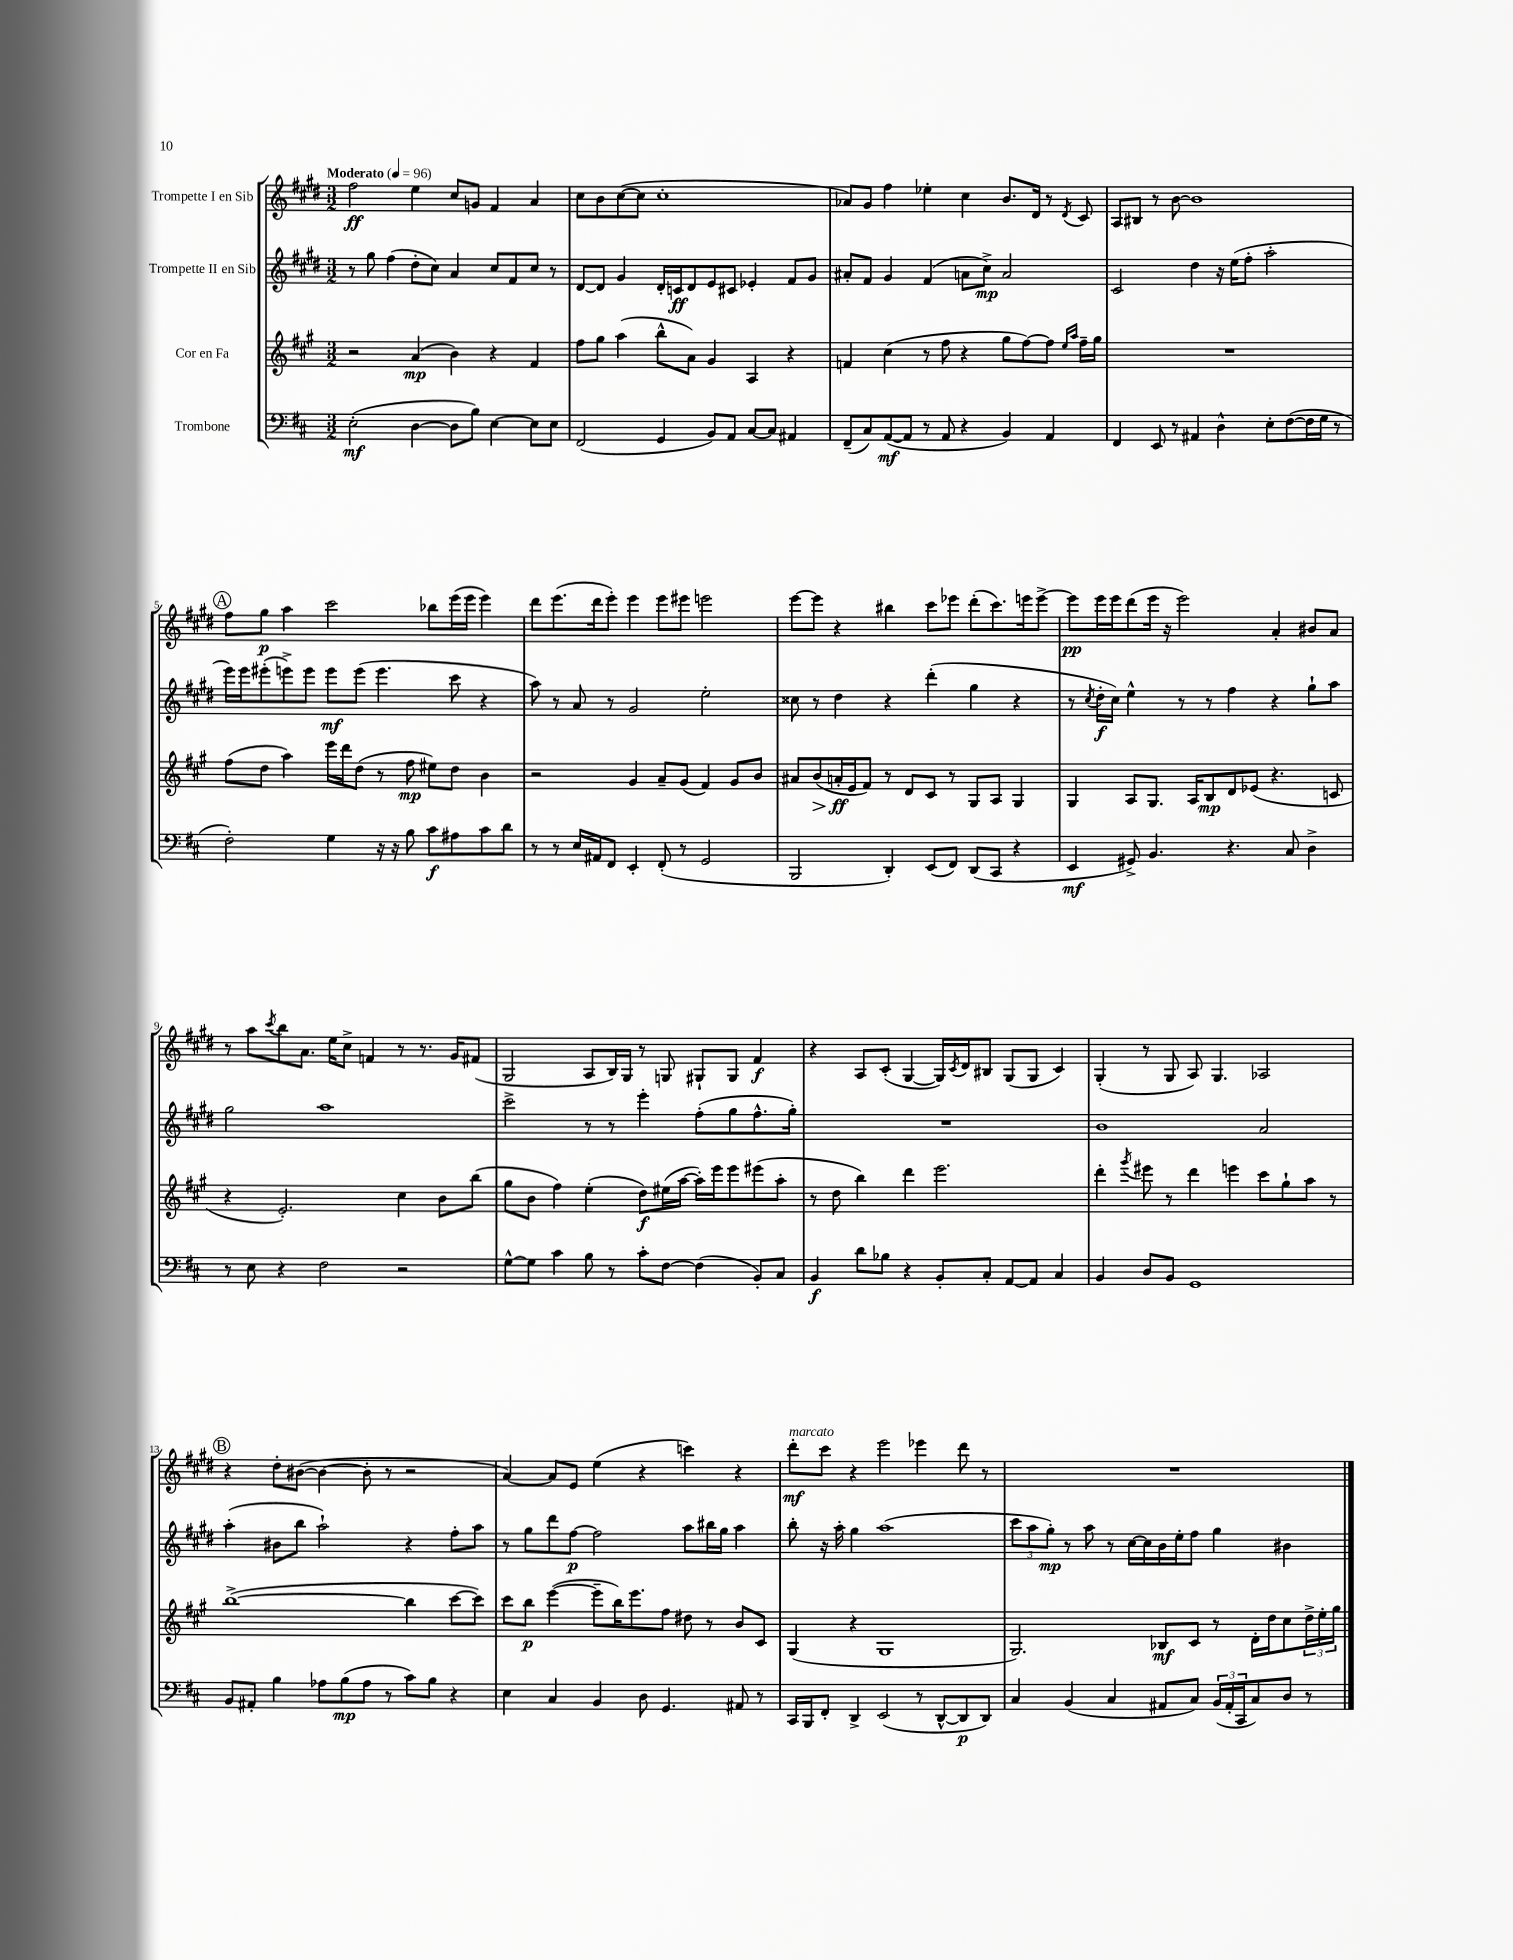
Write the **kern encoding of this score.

**kern	**dynam	**kern	**dynam	**kern	**dynam	**kern	**dynam
*part4	*part4	*part3	*part3	*part2	*part2	*part1	*part1
*staff4	*staff4	*staff3	*staff3	*staff2	*staff2	*staff1	*staff1
*I"Trombone	*	*I"Cor en Fa	*	*I"Trompette II en Sib	*	*I"Trompette I en Sib	*
*clefF4	*	*clefG2	*	*clefG2	*	*clefG2	*
*k[f#c#]	*	*k[f#c#g#]	*	*k[f#c#g#d#]	*	*k[f#c#g#d#]	*
*M3/2	*	*M3/2	*	*M3/2	*	*M3/2	*
*MM96	*	*MM96	*	*MM96	*	*MM96	*
=1	=1	=1	=1	=1	=1	=1	=1
!	!	!	!	!	!	!LO:TX:a:B:t=Moderato	!
(2E'\	mf	2r	.	8r	.	2ff#\	ff
.	.	.	.	8gg#\	.	.	.
.	.	.	.	(4ff#\	.	.	.
[4D\	.	(4a/	mp	8dd#'\L	.	4ee\	.
.	.	.	.	8cc#\J)	.	.	.
8D\L]	.	4b\)	.	4a/	.	8cc#/L	.
8B\J)	.	.	.	.	.	8gn/J	.
[4E\	.	4r	.	8cc#/L	.	4f#/	.
.	.	.	.	8f#/	.	.	.
8E\L]	.	4f#/	.	8cc#/J	.	4a/	.
8E\J	.	.	.	8r	.	.	.
=2	=2	=2	=2	=2	=2	=2	=2
(2FF#/	.	8ff#\L	.	[8d#/L	.	8cc#\L	.
.	.	8gg#\J	.	8d#/J]	.	8b\	.
.	.	(4aa\	.	4g#/	.	([8cc#\	.
.	.	.	.	.	.	8cc#\J]	.
4GG/	.	8bb^^\L	.	16d#'/LL	.	1cc#'	.
.	.	.	.	16cn/J	ff	.	.
.	.	8a\J)	.	8d#/	.	.	.
8BB/L)	.	4g#/	.	8e/	.	.	.
8AA/J	.	.	.	8c#X/J	.	.	.
[8C#/L	.	4A/	.	4e-X'/	.	.	.
8C#/J]	.	.	.	.	.	.	.
4AA#X/	.	4r	.	8f#/L	.	.	.
.	.	.	.	8g#/J	.	.	.
=3	=3	=3	=3	=3	=3	=3	=3
(8FF#~/L	.	4fn/	.	8a#X'/L	.	8a-X/L)	.
8C#/)	.	.	.	8f#/J	.	8g#/J	.
([8AA/	mf	(4cc#\	.	4g#/	.	4ff#\	.
8AA/J]	.	.	.	.	.	.	.
8r	.	8r	.	(4f#/	.	4ee-X'\	.
8AA/	.	8ff#\	.	.	.	.	.
4r	.	4r	.	8an\L	.	4cc#\	.
.	.	.	.	8cc#^\J)	mp	.	.
4BB/)	.	8gg#\L	.	2a/	.	8.b/L	.
.	.	[8ff#\)	.	.	.	.	.
.	.	.	.	.	.	16d#/Jk	.
4AA/	.	8ff#\J]	.	.	.	8r	.
.	.	16qqee/LL	.	.	.	.	.
.	.	16qqaa/JJ	.	.	.	8qd#/	.
.	.	16ff#~\LL	.	.	.	8c#/	.
.	.	16gg#\JJ	.	.	.	.	.
=4	=4	=4	=4	=4	=4	=4	=4
4FF#/	.	1.r	.	2c#/	.	8A/L	.
.	.	.	.	.	.	8B#X/J	.
8EE/	.	.	.	.	.	8r	.
8r	.	.	.	.	.	[8b\	.
4AA#X/	.	.	.	4dd#\	.	1b]	.
4D^^\	.	.	.	16r	.	.	.
.	.	.	.	(16ee\KL	.	.	.
.	.	.	.	8ff#'\J	.	.	.
8E'\L	.	.	.	2aa'\	.	.	.
([8F#\	.	.	.	.	.	.	.
16F#\L]	.	.	.	.	.	.	.
16G\JJ	.	.	.	.	.	.	.
8r	.	.	.	.	.	.	.
!!LO:LB:g=z
!!LO:REH:place=s1:t=A
=5	=5	=5	=5	=5	=5	=5	=5
2F#'\)	.	(8ff#\L	.	16eee\LL)	.	8ff#\L	.
.	.	.	.	16eee\J	.	.	.
.	.	8dd\J	.	(8eee#X'\	.	8gg#\J	p
.	.	4aa\)	.	8eeen^\)	.	4aa\	.
.	.	.	.	8eee\J	.	.	.
4G\	.	16eee\LL	.	8eee\L	mf	2ccc#\	.
.	.	16ddd\J	.	.	.	.	.
.	.	(8dd\J	.	(8eee\J	.	.	.
16r	.	8r	.	4.eee\	.	.	.
16r	.	.	.	.	.	.	.
8B\	.	8ff#\	mp	.	.	.	.
8c#\L	f	8ee#X\L)	.	.	.	8bb-X\L	.
8A#X\	.	8dd\J	.	8ccc#\	.	(16eee\L	.
.	.	.	.	.	.	16eee\JJ	.
8c#\	.	4b\	.	4r	.	4eee\)	.
8d\J	.	.	.	.	.	.	.
=6	=6	=6	=6	=6	=6	=6	=6
8r	.	2r	.	8aa\)	.	8ddd#\L	.
8r	.	.	.	8r	.	(8.eee\	.
16E/LL	.	.	.	8a/	.	.	.
16AA#X/J	.	.	.	.	.	16ddd#\k	.
8FF#/J	.	.	.	8r	.	8eee'\J)	.
4EE'/	.	4g#/	.	2g#/	.	4eee\	.
(8FF#'/	.	8a~/L	.	.	.	8eee\L	.
8r	.	(8g#/J	.	.	.	8eee#X\J	.
2GG/	.	4f#/)	.	2ee'\	.	2eeen\	.
.	.	8g#/L	.	.	.	.	.
.	.	8b/J	.	.	.	.	.
=7	=7	=7	=7	=7	=7	=7	=7
2BBB/	.	8a#X/L	.	8cc##X\	.	[8eee\L	.
!	!	!	!LO:HP:b	!	!	!	!
.	.	(8b/	>	8r	.	8eee\J]	.
.	.	16an'/L	ff	4dd#\	.	4r	.
.	.	16e/J	]	.	.	.	.
.	.	8f#/J)	.	.	.	.	.
4DD'/)	.	8r	.	4r	.	4bb#X\	.
.	.	8d/L	.	.	.	.	.
(8EE/L	.	8c#/J	.	(4ddd#'\	.	8ccc#\L	.
8FF#/J)	.	8r	.	.	.	8eee-X\J	.
(8DD/L	.	8G#/L	.	4gg#\	.	(8ddd#'\L	.
8CC#/J	.	8A/J	.	.	.	8.ccc#\)	.
4r	.	4G#/	.	4r	.	.	.
.	.	.	.	.	.	16eeen\k	.
.	.	.	.	.	.	[8eee^\J	.
=8	=8	=8	=8	=8	=8	=8	=8
4EE/	mf	4G#/	.	8r	.	8eee\L]	pp
.	.	.	.	8qcc#/	.	.	.
.	.	.	.	16dd#'\LL	f	16eee\L	.
.	.	.	.	16cc#\JJ)	.	16eee\J	.
8GG#X^/)	.	8A/L	.	4ee^^\	.	(8ddd#\	.
4.BB/	.	8.G#/J	.	.	.	16eee\Jk	.
.	.	.	.	.	.	16r	.
.	.	.	.	8r	.	2eee\)	.
.	.	16A/KL	.	.	.	.	.
.	.	8B/	mp	8r	.	.	.
4.r	.	8d/	.	4ff#\	.	.	.
.	.	(8e-X/J	.	.	.	.	.
.	.	4.r	.	4r	.	4a'/	.
8C#/	.	.	.	.	.	.	.
4D^\	.	.	.	8gg#`\L	.	8b#X/L	.
.	.	8cn/	.	8aa\J	.	8a/J	.
!!LO:LB:g=z
=9	=9	=9	=9	=9	=9	=9	=9
8r	.	4r	.	2gg#\	.	8r	.
8E\	.	.	.	.	.	8aa\L	.
.	.	.	.	.	.	8qccc#/	.
4r	.	2.e'/)	.	.	.	8bb\	.
.	.	.	.	.	.	8.a\J	.
2F#\	.	.	.	1aa	.	.	.
.	.	.	.	.	.	16ee\KL	.
.	.	.	.	.	.	8cc#^\J	.
.	.	.	.	.	.	4fn/	.
2r	.	4cc#\	.	.	.	8r	.
.	.	.	.	.	.	8.r	.
.	.	8b\L	.	.	.	.	.
.	.	.	.	.	.	16g#/KL	.
.	.	(8bb\J	.	.	.	(8f#X/J	.
=10	=10	=10	=10	=10	=10	=10	=10
[8G^^\L	.	8gg#\L	.	2ccc#^\	.	2G#/	.
8G\J]	.	8b\J	.	.	.	.	.
4c#\	.	4ff#\)	.	.	.	.	.
8B\	.	(4ee'\	.	8r	.	8A/L	.
8r	.	.	.	8r	.	16B/L)	.
.	.	.	.	.	.	16G#/JJ	.
8c#'\L	.	8dd\L)	f	4eee'\	.	8r	.
[8F#\J	.	(16ee#X\L	.	.	.	8Gn/	.
.	.	[16aa\JJ	.	.	.	.	.
(4F#\]	.	16aa'\LL])	.	(8ff#'\L	.	8G#X`/L	.
.	.	16eee\J	.	.	.	.	.
.	.	8eee\	.	8gg#\	.	8G#/J	.
8BB'/L)	.	(8eee#X\	.	8.ff#^^\	.	4f#/	f
8C#/J	.	8aa'\J	.	.	.	.	.
.	.	.	.	16gg#'\Jk)	.	.	.
=11	=11	=11	=11	=11	=11	=11	=11
4BB/	f	8r	.	1.r	.	4r	.
.	.	8dd\	.	.	.	.	.
8d\L	.	4bb\)	.	.	.	8A/L	.
8B-X\J	.	.	.	.	.	(8c#'/J	.
4r	.	4ddd\	.	.	.	[4G#/	.
8BB'/L	.	2.eee\	.	.	.	16G#/LL])	.
.	.	.	.	.	.	8qc#/	.
.	.	.	.	.	.	16d#/J	.
8C#'/J	.	.	.	.	.	8B#X/J	.
[8AA/L	.	.	.	.	.	(8G#/L	.
8AA/J]	.	.	.	.	.	8G#/J	.
4C#/	.	.	.	.	.	4c#/)	.
=12	=12	=12	=12	=12	=12	=12	=12
4BB/	.	4ddd'\	.	1b	.	(4G#'/	.
.	.	8qggg#/	.	.	.	.	.
8D/L	.	8eee#X\	.	.	.	8r	.
8BB/J	.	8r	.	.	.	8G#/	.
1GG	.	4ddd\	.	.	.	8A/)	.
.	.	.	.	.	.	4.G#/	.
.	.	4eeen\	.	.	.	.	.
.	.	8ccc#\L	.	2a/	.	2A-X/	.
.	.	8gg#`\	.	.	.	.	.
.	.	8aa\J	.	.	.	.	.
.	.	8r	.	.	.	.	.
!!LO:LB:g=z
!!LO:REH:place=s1:t=B
=13	=13	=13	=13	=13	=13	=13	=13
8BB/L	.	([1bb^	.	(4aa'\	.	4r	.
8AA#X'/J	.	.	.	.	.	.	.
4B\	.	.	.	8b#X\L	.	8dd#'\L	.
.	.	.	.	8bb\J	.	([8b#X\J	.
8A-X\L	.	.	.	2aa`\)	.	4b#\_	.
(8B\	mp	.	.	.	.	.	.
8A-\J	.	.	.	.	.	8b#'\]	.
8r	.	.	.	.	.	8r	.
8c#\L)	.	4bb\]	.	4r	.	2r	.
8B\J	.	.	.	.	.	.	.
4r	.	[8ccc#\L	.	8ff#'\L	.	.	.
.	.	8ccc#\J])	.	8aa\J	.	.	.
=14	=14	=14	=14	=14	=14	=14	=14
4E\	.	8ccc#\L	.	8r	.	[4a/)	.
.	.	8bb\J	p	8gg#\L	.	.	.
4C#/	.	([4eee\	.	8ddd#\	.	8a/L]	.
.	.	.	.	[8ff#\J	p	8e/J	.
4BB/	.	8eee~\L]	.	2ff#\]	.	(4ee\	.
.	.	16bb\K)	.	.	.	.	.
.	.	8.eee\	.	.	.	.	.
8D\	.	.	.	.	.	4r	.
4.GG/	.	8ff#\J	.	.	.	.	.
.	.	8dd#X\	.	8aa\L	.	4cccn\)	.
.	.	8r	.	16bb#X\L	.	.	.
.	.	.	.	16gg#\JJ	.	.	.
8AA#X/	.	8b/L	.	4aa\	.	4r	.
8r	.	8c#/J	.	.	.	.	.
=15	=15	=15	=15	=15	=15	=15	=15
!	!	!	!	!	!	!LO:TX:a:i:t=marcato	!
16CC#/LL	.	(4G#/	.	8bb'\	.	8ddd#'\L	mf
16BBB/J	.	.	.	.	.	.	.
8FF#'/J	.	.	.	16r	.	8ccc#\J	.
.	.	.	.	16aa'\	.	.	.
4DD^/	.	4r	.	4gg#\	.	4r	.
(2EE/	.	1G#	.	(1aa	.	2eee\	.
8r	.	.	.	.	.	4eee-X\	.
[8DD^^/L	.	.	.	.	.	.	.
8DD/]	p	.	.	.	.	8ddd#\	.
8DD/J)	.	.	.	.	.	8r	.
=16	=16	=16	=16	=16	=16	=16	=16
4C#/	.	2.G#/)	.	12ccc#\L	.	1.r	.
.	.	.	.	12aa\	.	.	.
.	.	.	.	12gg#'\J)	mp	.	.
(4BB/	.	.	.	8r	.	.	.
.	.	.	.	8aa\	.	.	.
4C#/	.	.	.	8r	.	.	.
.	.	.	.	[16cc#\LL	.	.	.
.	.	.	.	16cc#\]	.	.	.
8AA#X/L	.	8B-X/L	mf	16b\	.	.	.
.	.	.	.	16ee'\J	.	.	.
8C#/J)	.	8c#/J	.	8ff#\J	.	.	.
(24BB/LL	.	8r	.	4gg#\	.	.	.
24AA#'/	.	.	.	.	.	.	.
24CC#/J	.	.	.	.	.	.	.
8C#/)	.	16d'\LL	.	.	.	.	.
.	.	16dd\J	.	.	.	.	.
8D/J	.	8cc#\	.	4b#X\	.	.	.
8r	.	24dd^\L	.	.	.	.	.
.	.	24ee'\	.	.	.	.	.
.	.	24gg#\JJ	.	.	.	.	.
==	==	==	==	==	==	==	==
*-	*-	*-	*-	*-	*-	*-	*-
